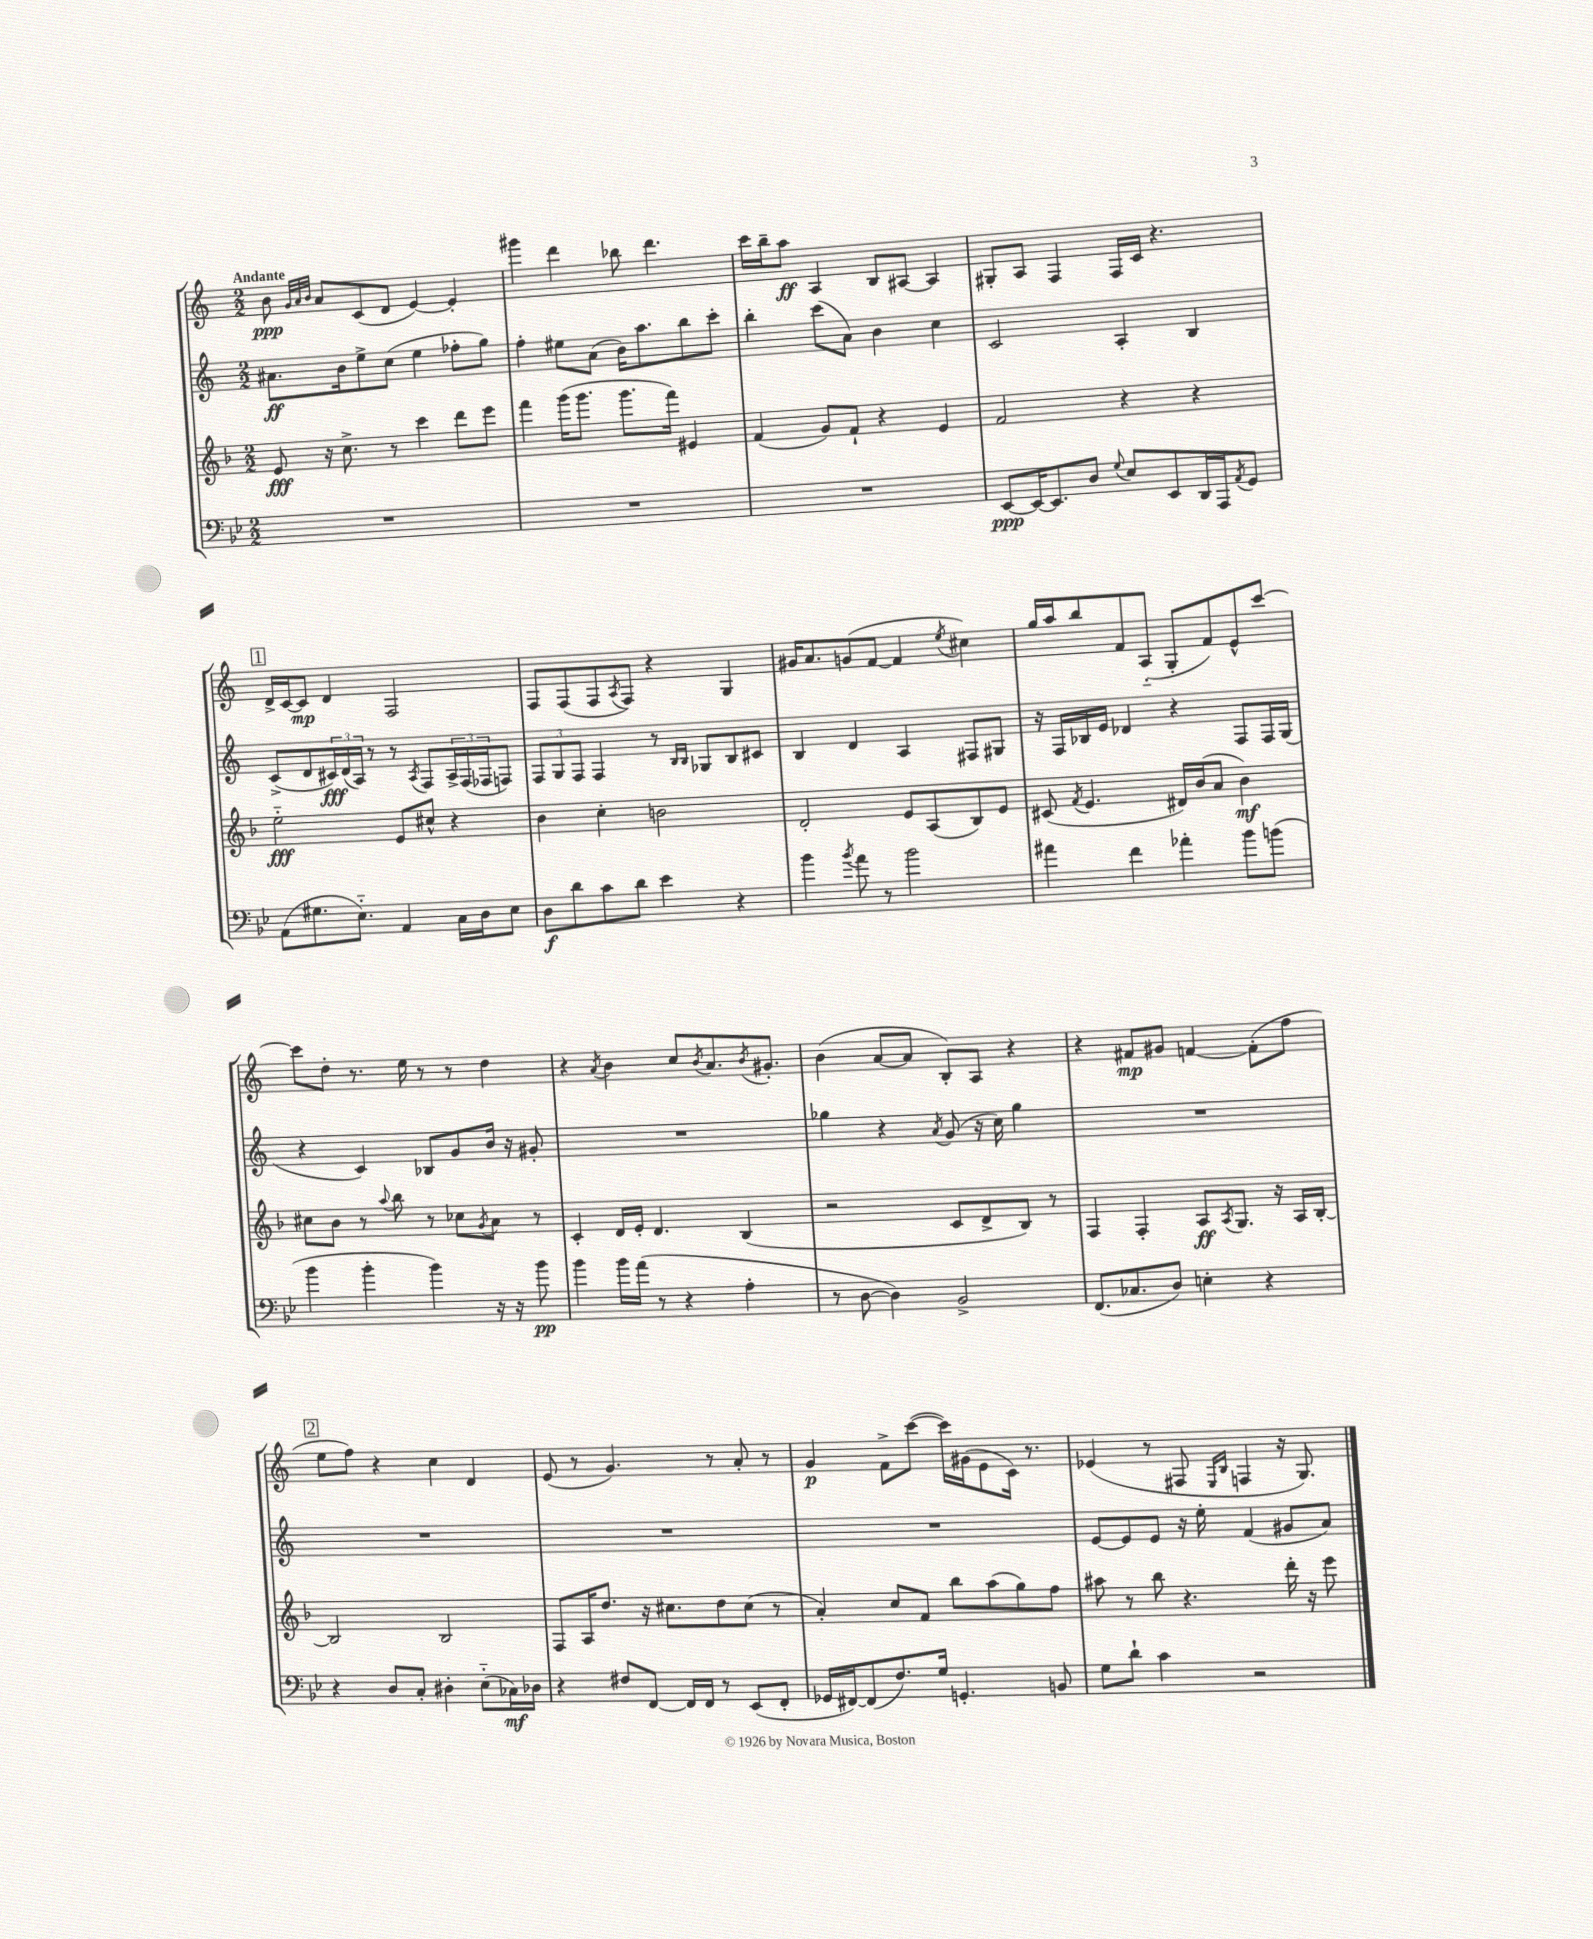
<<
\new StaffGroup <<
\new Staff = "s0" {
    \clef treble \key c \major \numericTimeSignature \time 2/2 \tempo "Andante"
    b'8\ppp \grace { g'32 a'32 b'32 } a'8 c'8( d'8 e'4~) e'4-. |
    gis'''4 d'''4 bes''8 d'''4. |
    c'''16 b''16-- a''8\ff a4 b8 ais8~ ais4 |
    gis8-. a8 f4 f16 c'16 r4. |
    \mark \markup { \box "1" } d'16-> c'16~ c'8\mp d'4 f2 |
    f8 f8( f8 \acciaccatura { a8 } f8) r4 g4 |
    gis'16 a'8. g'8( f'8~ f'4 \acciaccatura { e''8 } cis''4) |
    g''16 a''16 b''8 f'8 a8-_( g8-. f'8) e'8-^ c'''8~ |
    c'''8 d''8-. r8. e''16 r8 r8 d''4 |
    r4 \acciaccatura { a'8 } b'4 c''8 \acciaccatura { b'8 } a'8. \acciaccatura { b'8 } gis'8.-. |
    b'4( a'8~ a'8 b8-.) a8 r4 |
    r4 fis'8\mp gis'8 f'4~ f'8-.( f''8 |
    \mark \markup { \box "2" } e''8 f''8) r4 c''4 d'4 |
    e'8( r8 g'4.) r8 a'8-. r8 |
    g'4\p f'8-> c'''8~( c'''16) gis'16( e'8 c'16) r8. |
    ees'4( r8 fis8 \grace { e16 b16 } f4 r16 g8.) \bar "|." |
}
\new Staff = "s1" {
    \clef treble \key c \major \numericTimeSignature \time 2/2
    ais'8.\ff b'16 e''8-> c''8( e''4 fes''8-. g''8) |
    f''4-. eis''8 a'8( b'16) a''8. b''8 c'''8-. |
    b''4-. c'''8( a'8) b'4 c''4 |
    c'2 a4-. b4 |
    \mark \markup { \box "1" } c'8->( d'8 \tuplet 3/2 { cis'16\fff) d'16( a16) } r8 r8 \acciaccatura { a8 } f8 \tuplet 3/2 { a16-> f16( fes16 } f8) |
    \tuplet 3/2 { f8 g8 f8 } f4 r8 \grace { b16 b16 } ges8 b8 cis'8 |
    b4 d'4 a4 fis8 gis8 |
    r16 f16 bes16 e'16 des'4 r4 f8 f16 g16( |
    r4 c'4) bes8 g'8 b'16 r16 gis'8-. |
    R1 |
    ges''4 r4 \acciaccatura { a'8 } g'8( r16 c''16) ges''4 |
    R1 |
    \mark \markup { \box "2" } R1 |
    R1 |
    R1 |
    e'8~ e'8 e'8 r16 e''16-. f'4( gis'8 a'8) \bar "|." |
}
\new Staff = "s2" {
    \clef treble \key f \major \numericTimeSignature \time 2/2
    e'8\fff r16 c''8.-> r8 c'''4 d'''8 e'''8 |
    f'''4 g'''16( g'''8. g'''8. f'''16) eis'4 |
    f'4( g'8) f'8-! r4 e'4 |
    f'2 r4 r4 |
    \mark \markup { \box "1" } e''2-_\fff e'8 cis''8-^ r4 |
    bes'4 c''4-. b'2 |
    d'2-. e'8 a8( bes8) e'8 |
    cis'8( \acciaccatura { f'8 } e'4. dis'16) bes'16( a'8 bes'4\mf) |
    cis''8 bes'8 r8 \appoggiatura { a''8 } bes''8 r8 ces''8 \acciaccatura { g'8 } a'8 r8 |
    c'4-. d'16 e'16-. d'4. bes4( |
    r2 c'8 d'8-> bes8) r8 |
    f4 f4-. a8\ff \acciaccatura { a8 } g8. r16 a16 bes16~-. |
    \mark \markup { \box "2" } bes2 bes2 |
    f8 a16 d''8. r16 cis''8. d''8 cis''8( r8 |
    a'4-.) c''8 f'8 bes''8 a''8( g''8) f''8 |
    ais''8 r8 bes''8 r4. d'''16-. r16 e'''8 \bar "|." |
}
\new Staff = "s3" {
    \clef bass \key bes \major \numericTimeSignature \time 2/2
    R1 |
    R1 |
    R1 |
    ees,8~\ppp ees,16~ ees,8. d8 \appoggiatura { g8 } ees8 ees,8 d,16 a,,16 \acciaccatura { a,8 } g,8 |
    \mark \markup { \box "1" } a,8( gis8. ees8.-_) a,4 c16 d16 ees8 |
    d8\f d'8 c'8 d'8 ees'4 r4 |
    bes'4 \acciaccatura { bes'8 } a'8 r8 bes'2 |
    ais'4 f'4 aes'4-. bes'8 b'8( |
    bes'4 bes'4-. bes'4) r16 r16 bes'8\pp |
    bes'4 bes'16 a'16( r8 r4 a4-. |
    r8 d8~ d4) bes,2-> |
    f,8.( ces8. d8) e4-. r4 |
    \mark \markup { \box "2" } r4 d8 c8-. dis4-. ees8-_( ces16\mf) des16 |
    r4 fis8 f,8~ f,16 f,16 r8 ees,8( f,8-. |
    ges,16 fis,16~) fis,8( f8.) g16 g,4.-. b,8 |
    g8 d'8-! c'4 r2 \bar "|." |
}
>>
>>
\layout { \context { \Score \remove "Bar_number_engraver" } }
